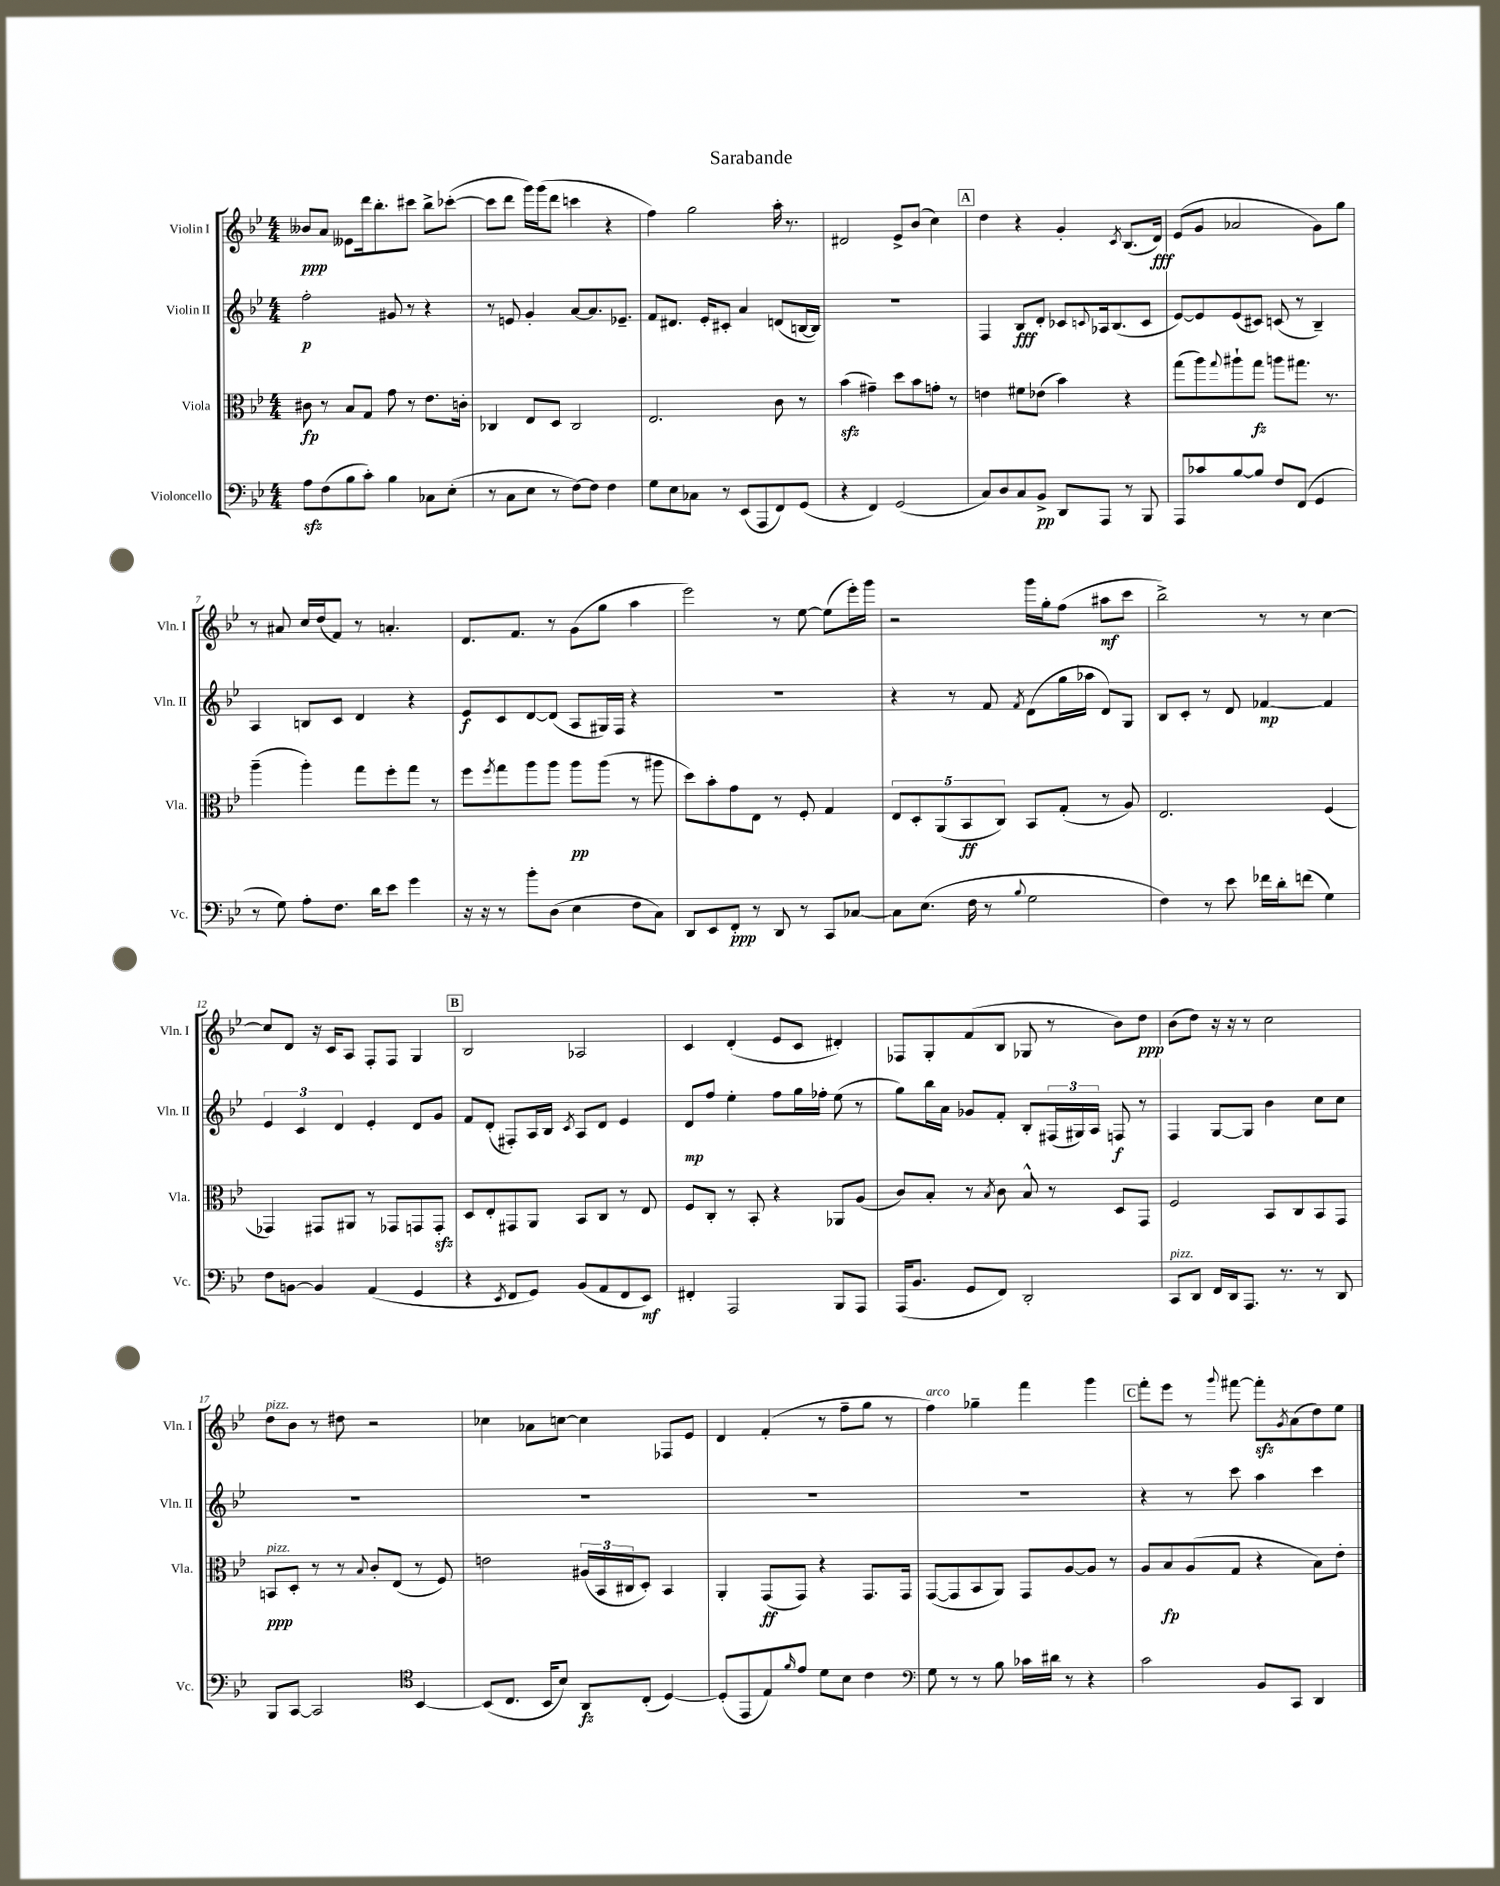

**kern	**dynam	**kern	**dynam	**kern	**dynam	**kern	**dynam
*part4	*part4	*part3	*part3	*part2	*part2	*part1	*part1
*staff4	*staff4	*staff3	*staff3	*staff2	*staff2	*staff1	*staff1
*I"Violoncello	*	*I"Viola	*	*I"Violin II	*	*I"Violin I	*
*I'Vc.	*	*I'Vla.	*	*I'Vln. II	*	*I'Vln. I	*
*clefF4	*	*clefC3	*	*clefG2	*	*clefG2	*
*k[b-e-]	*	*k[b-e-]	*	*k[b-e-]	*	*k[b-e-]	*
*M4/4	*	*M4/4	*	*M4/4	*	*M4/4	*
=1	=1	=1	=1	=1	=1	=1	=1
8Azz\L	.	8c#X\	fp	2ff'\	p	8b--X/L	ppp
(8F\	.	8r	.	.	.	8a/J	.
8B-\	.	8B-/L	.	.	.	8e--X\L	.
8c'\J)	.	8G/J	.	.	.	16ddd\k	.
.	.	.	.	.	.	8.bb-'\	.
4B-\	.	8g\	.	8g#X/	.	.	.
.	.	8r	.	8r	.	8ccc#X\J	.
8C-X\L	.	8.e-\L	.	4r	.	8bb-^\L	.
(8E-'\J	.	.	.	.	.	([8ccc-X'\J	.
.	.	16cn'\Jk	.	.	.	.	.
=2	=2	=2	=2	=2	=2	=2	=2
8r	.	4C-X/	.	8r	.	8ccc-\L]	.
8C\L	.	.	.	8en/	.	8ddd\J	.
8E-\J	.	8E-/L	.	4g'/	.	16ggg\LL)	.
.	.	.	.	.	.	(16ggg\J	.
8r	.	8D/J	.	.	.	8ddd\J	.
[8F\L)	.	2C-/	.	[8a/L	.	4cccn\	.
8F\J]	.	.	.	8.a/]	.	.	.
4F\	.	.	.	.	.	4r	.
.	.	.	.	8.e-X~/J	.	.	.
=3	=3	=3	=3	=3	=3	=3	=3
8G\L	.	2.E-/	.	8f/L	.	4ff\)	.
8E-\	.	.	.	8.d#X/J	.	.	.
8C-X\J	.	.	.	.	.	2gg\	.
.	.	.	.	16e-'/KL	.	.	.
8r	.	.	.	8c#X'/J	.	.	.
(8EE-/L	.	.	.	4a/	.	.	.
8AAA/	.	.	.	.	.	.	.
8FF/)	.	8c\	.	(8dn/L	.	16aa'\	.
.	.	.	.	.	.	8.r	.
(8GG/J	.	8r	.	[16Bn/L	.	.	.
.	.	.	.	16B/JJ])	.	.	.
=4	=4	=4	=4	=4	=4	=4	=4
4r	.	(4b-zz\	.	1r	.	2d#X/	.
4FF/)	.	4g#X~\)	.	.	.	.	.
(2GG/	.	8dd\L	.	.	.	8e-^/L	.
.	.	8b-\	.	.	.	(8b-/J	.
.	.	8gn'\J	.	.	.	4cc\)	.
.	.	8r	.	.	.	.	.
!!LO:REH:place=s1:t=A
=5	=5	=5	=5	=5	=5	=5	=5
8C/L)	.	4en\	.	4F/	.	4dd\	.
8D/	.	.	.	.	.	.	.
8C/	.	8f#X\L	.	8B-/L	fff	4r	.
8BB-^/J	pp	(8e-X\J	.	8d'/J	.	.	.
8DD/L	.	4b-\)	.	8c-X/L	.	4g'/	.
.	.	.	.	8qqcn/	.	.	.
8AAA/J	.	.	.	16A-X/k	.	.	.
.	.	.	.	(8.B-/	.	.	.
.	.	.	.	.	.	8qc/	.
8r	.	4r	.	.	.	(8.B-/L	.
8BBB-/	.	.	.	8c/J	.	.	.
.	.	.	.	.	.	16d/Jk)	fff
=6	=6	=6	=6	=6	=6	=6	=6
8AAA/L	.	(8gg\L	.	[8e-/L)	.	(8e-/L	.
8c-X/	.	8aa\)	.	8e-/]	.	8g/J	.
.	.	8qqgg/	.	.	.	.	.
[8B-/	.	8aa#X`\	.	(8e-/	.	2a-X/	.
8B-/J]	.	8gg\J	fz	8c#X/J)	.	.	.
8F/L	.	8aan\L	.	(8cn/	.	.	.
(8FF/J	.	8.gg#X\J	.	8r	.	.	.
4GG/	.	.	.	4B-~/)	.	8g\L)	.
.	.	8.r	.	.	.	.	.
.	.	.	.	.	.	8gg\J	.
!!LO:LB:g=z
=7	=7	=7	=7	=7	=7	=7	=7
8r	.	(4aa~\	.	4A/	.	8r	.
8G\)	.	.	.	.	.	8a#X/	.
8A'\L	.	4aa'\)	.	8Bn/L	.	16cc/LL	.
.	.	.	.	.	.	(16dd/J	.
8.F\J	.	.	.	8c/J	.	8f/J)	.
.	.	8gg\L	.	4d/	.	8r	.
16d\KL	.	.	.	.	.	.	.
8e-\J	.	8ff'\	.	.	.	4.an'/	.
4g\	.	8gg\J	.	4r	.	.	.
.	.	8r	.	.	.	.	.
=8	=8	=8	=8	=8	=8	=8	=8
16r	.	8ff\L	.	8e-/L	f	8.d/L	.
16r	.	.	.	.	.	.	.
.	.	8qff/	.	.	.	.	.
8r	.	8gg\	.	8c/	.	.	.
.	.	.	.	.	.	8.f/J	.
8b-'\L	.	8aa\	.	[8d/	.	.	.
(8D\J	.	8aa\J	.	(8d/J]	.	8r	.
4E-\	.	8aa\L	pp	8A/L	.	(8g\L	.
.	.	(8aa\J	.	16G#X/L)	.	8gg\J	.
.	.	.	.	16F/JJ	.	.	.
8F\L	.	8r	.	4r	.	4aa\	.
8C\J)	.	8aa#X\	.	.	.	.	.
=9	=9	=9	=9	=9	=9	=9	=9
8DD/L	.	8dd\L)	.	1r	.	2eee-\)	.
8EE-/	.	8b-'\	.	.	.	.	.
8FF'/J	ppp	8g\	.	.	.	.	.
8r	.	8E-\J	.	.	.	.	.
8DD/	.	8r	.	.	.	8r	.
8r	.	8F'/	.	.	.	[8ee-\	.
8CC/L	.	4G/	.	.	.	(8ee-\L]	.
[8C-X/J	.	.	.	.	.	16eee-'\L)	.
.	.	.	.	.	.	16ggg\JJ	.
=10	=10	=10	=10	=10	=10	=10	=10
8C-\L]	.	10E-/L	.	4r	.	2r	.
.	.	10D'/	.	.	.	.	.
(8.E-\J	.	.	.	.	.	.	.
.	.	(10AA/	.	.	.	.	.
.	.	.	.	8r	.	.	.
.	.	10BB-/	ff	.	.	.	.
16F\	.	.	.	.	.	.	.
8r	.	.	.	8f/	.	.	.
.	.	10C/J)	.	.	.	.	.
8qqB-/	.	.	.	8qf/	.	.	.
2G\	.	8BB-/L	.	(8d\L	.	16ggg\LL	.
.	.	.	.	.	.	16gg'\J	.
.	.	(8G'/J	.	16gg\L	.	(8ff\J	.
.	.	.	.	16aa-X\JJ	.	.	.
.	.	8r	.	8d/L)	.	8aa#X\L	mf
.	.	8A/)	.	8G/J	.	8ccc\J	.
=11	=11	=11	=11	=11	=11	=11	=11
4F\)	.	2.E-/	.	8B-/L	.	2bb-^\)	.
.	.	.	.	8c'/J	.	.	.
8r	.	.	.	8r	.	.	.
8e-\	.	.	.	8d/	.	.	.
16f-X\LL	.	.	.	[4f-X/	mp	8r	.
16d'\J	.	.	.	.	.	.	.
(8fn\J	.	.	.	.	.	8r	.
4G\)	.	(4F/	.	4f-/]	.	[4cc\	.
!!LO:LB:g=z
=12	=12	=12	=12	=12	=12	=12	=12
8F\L	.	4GG-X/)	.	6e-/	.	8cc/L]	.
[8BBn\J	.	.	.	.	.	8d/J	.
.	.	.	.	6c/	.	.	.
4BB/]	.	8GG#X/L	.	.	.	16r	.
.	.	.	.	.	.	16c/KL	.
.	.	.	.	6d/	.	.	.
.	.	8AA#X/J	.	.	.	8A/J	.
(4AA/	.	8r	.	4e-'/	.	8F'/L	.
.	.	8GG-X/L	.	.	.	8F/J	.
4GG/	.	8GGn/	.	8d/L	.	4G/	.
.	.	8GGzz'/J	.	8g/J	.	.	.
!!LO:REH:place=s1:t=B
=13	=13	=13	=13	=13	=13	=13	=13
4r	.	8D/L	.	8f/L	.	2B-/	.
.	.	8E-'/	.	(8d'/J	.	.	.
8qEE-/	.	.	.	.	.	.	.
8FF/L	.	8GG#X/	.	8F#X'/L)	.	.	.
8GG/J)	.	8AA/J	.	16A/L	.	.	.
.	.	.	.	16B-/JJ	.	.	.
.	.	.	.	8qc/	.	.	.
(8BB-/L	.	8BB-/L	.	8A/L	.	2A-X/	.
8AA/	.	8C/J	.	8d/J	.	.	.
8FF/	.	8r	.	4e-/	.	.	.
8EE-/J)	mf	8E-/	.	.	.	.	.
=14	=14	=14	=14	=14	=14	=14	=14
4FF#X'/	.	8F/L	.	8d/L	mp	4c/	.
.	.	8C'/J	.	8ff/J	.	.	.
2AAA/	.	8r	.	4ee-'\	.	(4d'/	.
.	.	8BB-'/	.	.	.	.	.
.	.	4r	.	8ff\L	.	8e-/L	.
.	.	.	.	16gg\L	.	8c/J	.
.	.	.	.	16ff-X'\JJ	.	.	.
8BBB-/L	.	8AA-X/L	.	(8ee-\	.	4d#X'/)	.
8AAA/J	.	(8A/J	.	8r	.	.	.
=15	=15	=15	=15	=15	=15	=15	=15
(16AAA/KL	.	8c/L)	.	8gg\L)	.	8F-X/L	.
8.BB-/J	.	.	.	.	.	.	.
.	.	8B-'/J	.	16bb-\L	.	8G'/	.
.	.	.	.	16a\JJ	.	.	.
8GG/L	.	8r	.	8g-X/L	.	(8f/	.
.	.	8qB-/	.	.	.	.	.
8FF/J)	.	8c\	.	8f'/J	.	8B-/J	.
2DD'/	.	8B-^^/	.	8B-'/L	.	8G-X/	.
.	.	8r	.	(24F#X/L	.	8r	.
.	.	.	.	24G#X/)	.	.	.
.	.	.	.	24A/JJ	.	.	.
.	.	8D/L	.	8Fn/	f	8b-\L)	.
.	.	8GG/J	.	8r	.	8dd\J	ppp
=16	=16	=16	=16	=16	=16	=16	=16
!LO:TX:a:i:t=pizz.	!	!	!	!	!	!	!
8CC/L	.	2F/	.	4F/	.	(8b-\L	.
8DD/J	.	.	.	.	.	8dd\J)	.
16FF/LL	.	.	.	[8G/L	.	16r	.
16DD/J	.	.	.	.	.	16r	.
8.AAA/J	.	.	.	8G/J]	.	8r	.
.	.	8BB-/L	.	4b-\	.	2cc\	.
8.r	.	.	.	.	.	.	.
.	.	8C/	.	.	.	.	.
8r	.	8BB-/	.	8cc\L	.	.	.
8DD/	.	8GG/J	.	8cc\J	.	.	.
!!LO:LB:g=z
=17	=17	=17	=17	=17	=17	=17	=17
!	!	!	!	!	!	!LO:TX:a:i:t=pizz.	!
!	!	!LO:TX:a:i:t=pizz.	!	!	!	!	!
8BBB-/L	.	8BBn/L	ppp	1r	.	8dd\L	.
[8CC/J	.	8D'/J	.	.	.	8b-\J	.
2CC/]	.	8r	.	.	.	8r	.
.	.	8r	.	.	.	8dd#X\	.
.	.	8qqB-/	.	.	.	.	.
.	.	8c'/L	.	.	.	2r	.
.	.	(8E-/J	.	.	.	.	.
*clefC4	*	*	*	*	*	*	*
[4BB-/	.	8r	.	.	.	.	.
.	.	8F/)	.	.	.	.	.
=18	=18	=18	=18	=18	=18	=18	=18
(8BB-/L]	.	2en\	.	1r	.	4cc-X\	.
8.C/J	.	.	.	.	.	.	.
.	.	.	.	.	.	8a-X\L	.
16BB-/KL	.	.	.	.	.	.	.
8B-/J)	.	.	.	.	.	[8ccn\J	.
8AA/L	fz	(24A#X/LL	.	.	.	4cc\]	.
.	.	24BB-/	.	.	.	.	.
.	.	24C#X/J	.	.	.	.	.
(8C'/J	.	8D'/J)	.	.	.	.	.
[4D/)	.	4BB-/	.	.	.	8F-X/L	.
.	.	.	.	.	.	8e-/J	.
=19	=19	=19	=19	=19	=19	=19	=19
(8D'/L]	.	4AA'/	.	1r	.	4d/	.
8EE-/	.	.	.	.	.	.	.
8E-/)	.	(8GG/L	ff	.	.	(4f'/	.
16qqf/	.	.	.	.	.	.	.
8e-/J	.	8GG/J)	.	.	.	.	.
8d\L	.	4r	.	.	.	8r	.
8B-\J	.	.	.	.	.	8ff~\L	.
4c\	.	8.GG/L	.	.	.	8gg\J	.
.	.	.	.	.	.	8r	.
.	.	16GG/Jk	.	.	.	.	.
=20	=20	=20	=20	=20	=20	=20	=20
*clefF4	*	*	*	*	*	*	*
!	!	!	!	!	!	!LO:TX:a:i:t=arco	!
8G\	.	([8GG/L	.	1r	.	4ff\)	.
8r	.	8GG/]	.	.	.	.	.
8r	.	8BB-/	.	.	.	4gg-X~\	.
8B-\	.	8AA/J)	.	.	.	.	.
16c-X\LL	.	8GG/L	.	.	.	4fff\	.
16d#X\JJ	.	.	.	.	.	.	.
8r	.	[8A/	.	.	.	.	.
4r	.	8A/J]	.	.	.	4ggg\	.
.	.	8r	.	.	.	.	.
!!LO:REH:place=s1:t=C
=21	=21	=21	=21	=21	=21	=21	=21
2c\	.	8A/L	.	4r	.	8fff'\L	.
.	.	8B-/	fp	.	.	8eee-\J	.
.	.	(8A/	.	8r	.	8r	.
.	.	.	.	.	.	8qqggg/	.
.	.	8G/J	.	8ccc\	.	[8fff#X\	.
8BB-/L	.	4r	.	4aa\	.	8fff#zz'\L]	.
.	.	.	.	.	.	8qg/	.
8CC/J	.	.	.	.	.	(8a\	.
4DD/	.	8B-\L)	.	4ccc\	.	8dd\)	.
.	.	8e-'\J	.	.	.	8ee-\J	.
==	==	==	==	==	==	==	==
*-	*-	*-	*-	*-	*-	*-	*-
